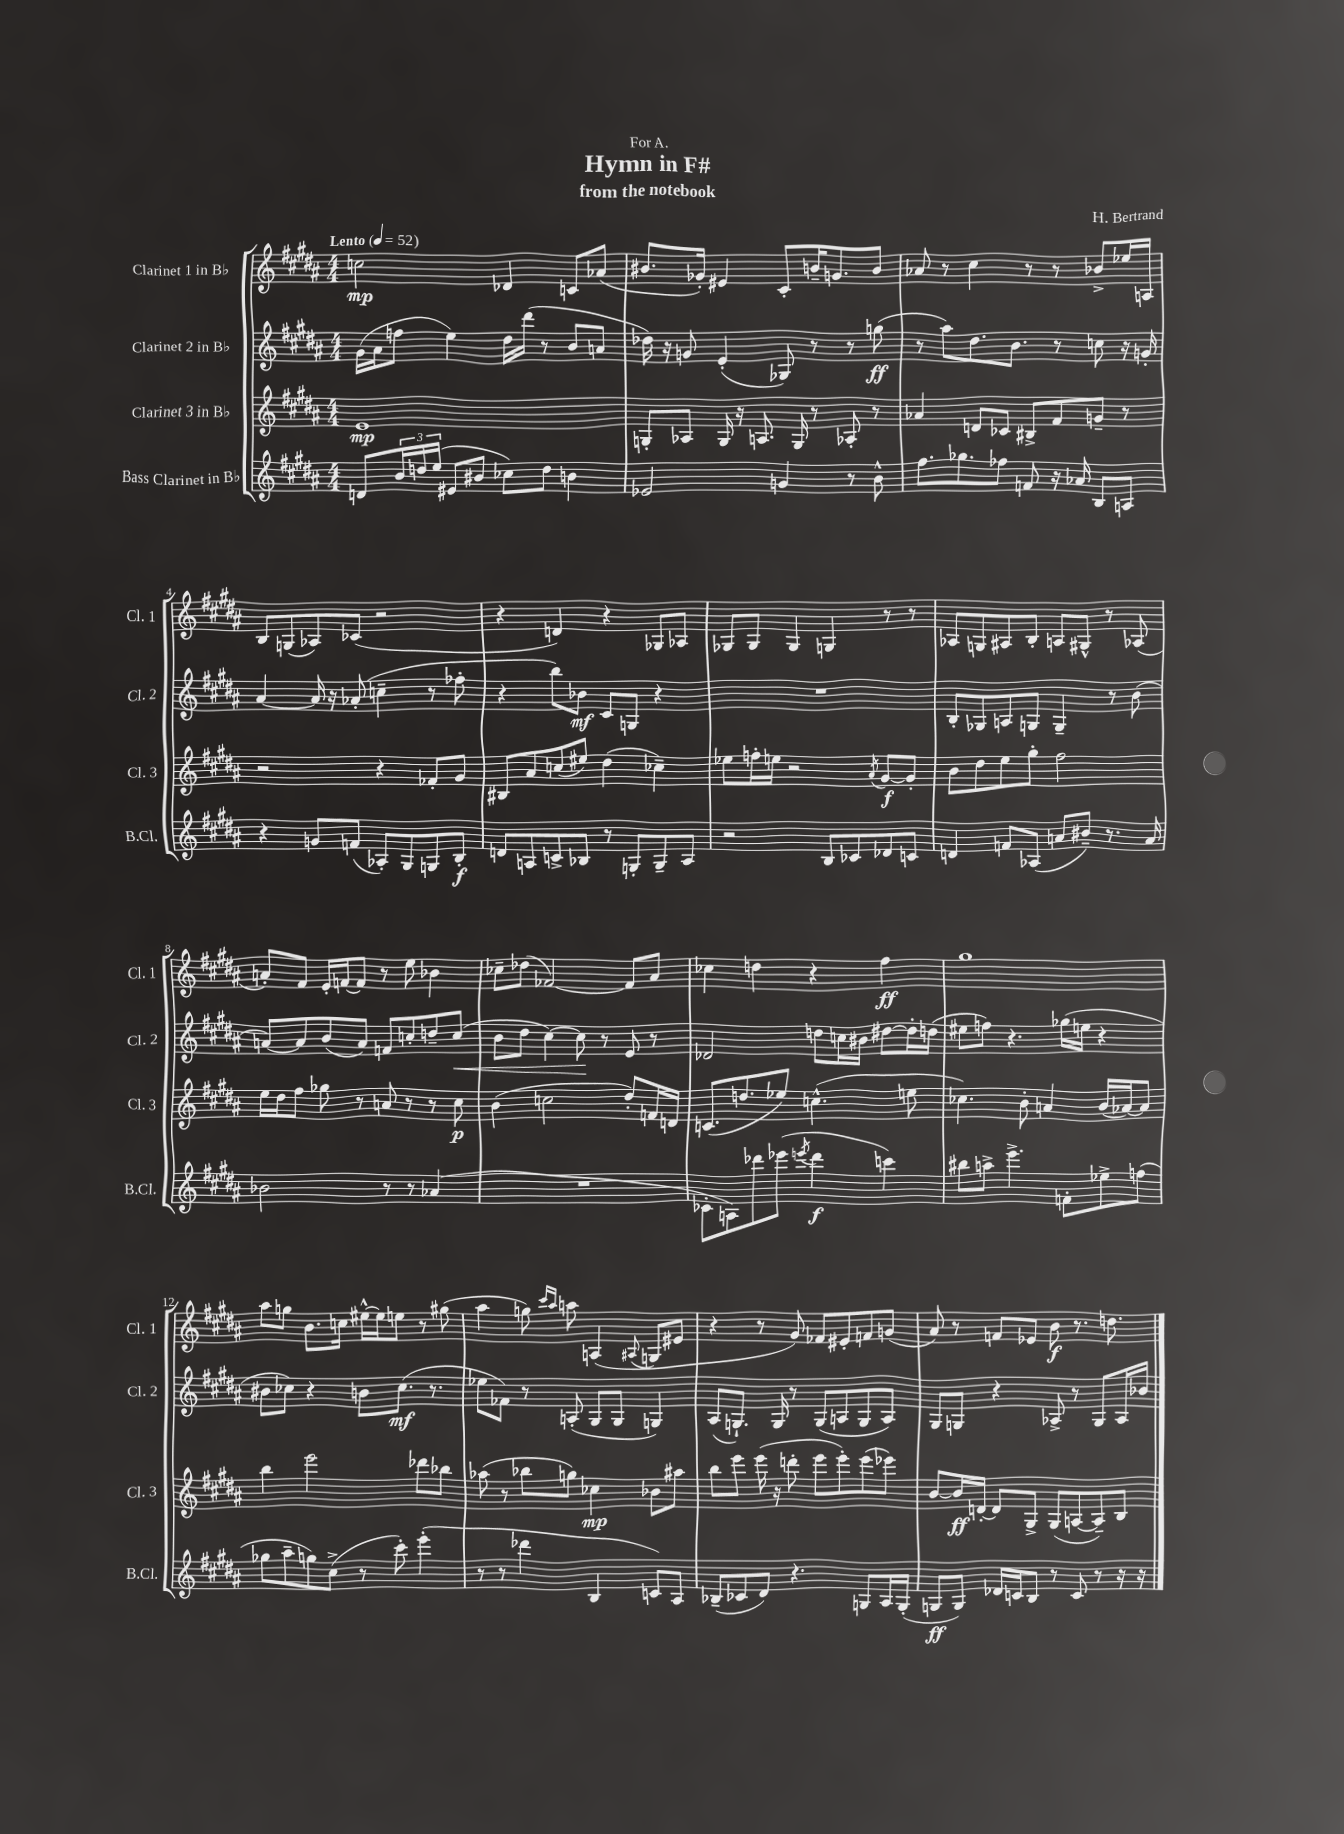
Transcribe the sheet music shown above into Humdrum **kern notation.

**kern	**dynam	**kern	**dynam	**kern	**dynam	**kern	**dynam
*part4	*part4	*part3	*part3	*part2	*part2	*part1	*part1
*staff4	*staff4	*staff3	*staff3	*staff2	*staff2	*staff1	*staff1
*I"Bass Clarinet in B♭	*	*I"Clarinet 3 in B♭	*	*I"Clarinet 2 in B♭	*	*I"Clarinet 1 in B♭	*
*I'B.Cl.	*	*I'Cl. 3	*	*I'Cl. 2	*	*I'Cl. 1	*
*clefG2	*	*clefG2	*	*clefG2	*	*clefG2	*
*k[f#c#g#d#a#]	*	*k[f#c#g#d#a#]	*	*k[f#c#g#d#a#]	*	*k[f#c#g#d#a#]	*
*M4/4	*	*M4/4	*	*M4/4	*	*M4/4	*
*MM52	*	*MM52	*	*MM52	*	*MM52	*
=1	=1	=1	=1	=1	=1	=1	=1
!	!	!	!	!	!	!LO:TX:a:B:t=Lento	!
8dn/L	.	1e	mp	(16g#\LL	.	2ccn\	mp
.	.	.	.	16a#\J	.	.	.
24b/L	.	.	.	8ffn\J	.	.	.
24ddn/	.	.	.	.	.	.	.
(24ee/JJ	.	.	.	.	.	.	.
8e#X/L	.	.	.	4ee\)	.	.	.
8b#X/J	.	.	.	.	.	.	.
8cc-X\L)	.	.	.	16dd#\LL	.	4d-X/	.
.	.	.	.	(16ddd#\JJ	.	.	.
8dd\J	.	.	.	8r	.	.	.
4bn\	.	.	.	8b/L	.	8cn/L	.
.	.	.	.	8an/J	.	(8a-X/J	.
=2	=2	=2	=2	=2	=2	=2	=2
2e-X/	.	8Gn'/L	.	16dd-X\)	.	8.b#X/L	.
.	.	.	.	16r	.	.	.
.	.	8A-X/J	.	8gn/	.	.	.
.	.	.	.	.	.	16g-X'/Jk)	.
.	.	16G/	.	(4e'/	.	4e#X/	.
.	.	16r	.	.	.	.	.
.	.	8.An/	.	.	.	.	.
4gn/	.	.	.	8G-X/)	.	8c#'/L	.
.	.	16G/	.	.	.	.	.
.	.	8r	.	8r	.	16bn~/K	.
.	.	.	.	.	.	8.gn/	.
8r	.	8A-X'/	.	8r	.	.	.
8b^^\	.	8r	.	(8ggn\	ff	8b/J	.
=3	=3	=3	=3	=3	=3	=3	=3
8.ff#\L	.	4a-X/	.	8r	.	8a-X/	.
.	.	.	.	8aa#\L)	.	8r	.
8.gg-X\	.	.	.	.	.	.	.
.	.	8dn/L	.	8.dd#\	.	4cc#\	.
8ff-X\J	.	8c-X/J	.	.	.	.	.
.	.	.	.	8.b\J	.	.	.
8fn/	.	8B#X^/L	.	.	.	8r	.
16r	.	8f#/	.	8r	.	8r	.
16a-X/	.	.	.	.	.	.	.
8B/L	.	8gn~/J	.	8ccn\	.	8b-X^/L	.
8An/J	.	8r	.	16r	.	16ee-X/L	.
.	.	.	.	16gn'/	.	16An/JJ	.
!!LO:LB:g=z
=4	=4	=4	=4	=4	=4	=4	=4
4r	.	2r	.	[4a#/	.	8B/L	.
.	.	.	.	.	.	(8Gn/	.
8gn/L	.	.	.	16a#/]	.	8A-X/)	.
.	.	.	.	16r	.	.	.
(8fn/J	.	.	.	(8a-X'/	.	(8c-X/J	.
8A-X'/L)	.	4r	.	4ccn~\	.	2r	.
8G#/	.	.	.	.	.	.	.
8Gn/	.	8f-X'/L	.	8r	.	.	.
8B'/J	f	8g#/J	.	8ff-X'\	.	.	.
=5	=5	=5	=5	=5	=5	=5	=5
8dn/L	.	8B#X/L	.	4r	.	4r	.
8An/	.	8a#/	.	.	.	.	.
8cn^/	.	(8ccn/	.	8bb\L)	.	4dn/)	.
8B-X/J	.	8ee#X/J)	.	8b-X\J	mf	.	.
8r	.	(4dd#\	.	8c#/L	.	4r	.
8Gn'/L	.	.	.	8Gn/J	.	.	.
8G~/	.	4cc-X~\)	.	4r	.	8G-X/L	.
8A/J	.	.	.	.	.	8A-X/J	.
=6	=6	=6	=6	=6	=6	=6	=6
2r	.	8ee-X\L	.	1r	.	8G-X/L	.
.	.	16ffn'\L	.	.	.	8G-/J	.
.	.	16een\JJ	.	.	.	.	.
.	.	2r	.	.	.	4G-/	.
8B/L	.	.	.	.	.	4Gn/	.
8c-X/	.	.	.	.	.	.	.
.	.	8qa#/	.	.	.	.	.
8d-X/	.	[8g#/L	f	.	.	8r	.
8cn/J	.	8g#'/J]	.	.	.	8r	.
=7	=7	=7	=7	=7	=7	=7	=7
4dn/	.	8b\L	.	8B'/L	.	8A-X/L	.
.	.	8dd#\	.	8G-X/	.	8Gn/	.
8fn/L	.	8ee\	.	8An/	.	8A#X/	.
(8A-X/J	.	8gg#'\J	.	8Gn/J	.	8B'/J	.
8an/L	.	2ff#\	.	4G~/	.	8An/L	.
8b#X~/J)	.	.	.	.	.	8G#X^^/J	.
8.r	.	.	.	8r	.	8r	.
.	.	.	.	(8b\	.	(8A-X/	.
16a/	.	.	.	.	.	.	.
!!LO:LB:g=z
=8	=8	=8	=8	=8	=8	=8	=8
2b-X\	.	16ee\LL	.	[8an/L)	.	8an'/L)	.
.	.	16dd#\J	.	.	.	.	.
.	.	8ff#\J	.	8a/]	.	8f#/J	.
.	.	8gg-X\	.	(8b/	.	16e'/LL	.
.	.	.	.	.	.	[16fn/J	.
.	.	8r	.	8a/J)	.	8f/J]	.
8r	.	8an/	.	8fn/L	.	8r	.
8r	.	8r	.	8ccn'/	.	8ee\	.
(4a-X/	.	8r	.	8ddn~/	.	4b-X\	.
!	!	!	!	!	!LO:HP:b	!	!
.	.	8cc#\	p	(8cc/J	<	.	.
=9	=9	=9	=9	=9	=9	=9	=9
1r	.	(4b\	.	8b\L	.	8cc-X~\L	.
.	.	.	.	8dd#\J	.	(8dd-X\J	.
.	.	2ccn\	.	[4cc#\)	.	[2f-X/)	.
.	.	.	.	8cc#\]	.	.	.
.	.	.	.	8r	[	.	.
.	.	8dd#'/L)	.	8e/	.	8f-/L]	.
.	.	16fn/L	.	8r	.	8a#/J	.
.	.	16dn/JJ	.	.	.	.	.
=10	=10	=10	=10	=10	=10	=10	=10
8c-X'\L	.	(8.cn/L	.	2d-X/	.	4cc-X\	.
8An\)	.	.	.	.	.	.	.
.	.	8.ddn/	.	.	.	.	.
8ddd-X\	.	.	.	.	.	4ddn\	.
(8eee-X\J	.	8ee-X/J)	.	.	.	.	.
8qeeen/	.	.	.	.	.	.	.
4ddd-\	f	(4.ccn^^\	.	8ddn\L	.	4r	.
.	.	.	.	16ccn\L	.	.	.
.	.	.	.	16b#X\JJ	.	.	.
4cccn\)	.	.	.	[8dd#X\L	.	4ff#\	ff
.	.	8een\	.	16dd#'\L]	.	.	.
.	.	.	.	(16ddn\JJ	.	.	.
=11	=11	=11	=11	=11	=11	=11	=11
8bb#X\L	.	4.cc-X\)	.	8ee#X\L	.	1gg#	.
8aan^\J	.	.	.	8ffn\J)	.	.	.
4.eee^\	.	.	.	4.r	.	.	.
.	.	8b'\	.	.	.	.	.
.	.	4an/	.	.	.	.	.
8fn'\L	.	.	.	(16gg-X\LL	.	.	.
.	.	.	.	16een\JJ	.	.	.
8ee-X^\	.	(16b/LL	.	4r	.	.	.
.	.	[16a-X/J)	.	.	.	.	.
(8ffn\J	.	8a-/J]	.	.	.	.	.
!!LO:LB:g=z
=12	=12	=12	=12	=12	=12	=12	=12
8gg-X\L	.	4bb\	.	8b#X\L	.	8aa#\L	.
8aa#~\	.	.	.	8cc-X\J)	.	8ggn\J	.
8ggn\)	.	2eee\	.	4r	.	8.b\L	.
(8cc#^\J	.	.	.	.	.	.	.
.	.	.	.	.	.	16ccn\Jk	.
8r	.	.	.	8bn\L	.	[16ee#X^^\LL	.
.	.	.	.	.	.	16ee#\J]	.
8ccc#'\)	.	.	.	(8.cc-\J	mf	8een\J	.
(4eee'\	.	8ddd-X\L	.	.	.	8r	.
.	.	.	.	8.r	.	.	.
.	.	8bb-X\J	.	.	.	(8gg#X\	.
=13	=13	=13	=13	=13	=13	=13	=13
8r	.	(8aa-X\	.	8ee-X\L	.	4aa#\	.
8r	.	8r	.	8f-X\J)	.	.	.
4ddd-X\	.	8bb-X\L	.	8r	.	8ggn\)	.
.	.	.	.	.	.	16qqccc#/LL	.
.	.	.	.	.	.	16qqaa#/JJ	.
.	.	8ggn\J)	.	(8An'/	.	8aan\	.
4B/	.	4cc-X\	mp	8G#/L	.	(4An/	.
.	.	.	.	8G#/J	.	.	.
.	.	.	.	.	.	8qqA#X/	.
8cn/L)	.	8b-X\L	.	4Gn/)	.	8Gn/L	.
8A#/J	.	8aa#X\J	.	.	.	8e#X/J	.
=14	=14	=14	=14	=14	=14	=14	=14
(8B-X~/L	.	8bb\L	.	(8A#/L	.	4r	.
8c-X/	.	8eee\J	.	8.Gn`/J)	.	.	.
8d#/J)	.	(16eee\	.	.	.	8r	.
.	.	16r	.	16G/	.	.	.
4.r	.	8dddn'\	.	8r	.	8g#/)	.
.	.	8eee\L	.	(8G/L	.	8f-X/L	.
.	.	8eee'\)	.	8An/	.	8e#X'/	.
8Gn/L	.	(8eee\	.	8G/	.	8fn/	.
16A#/L	.	8eee-X\J)	.	8A/J)	.	(8gn/J	.
(16G'/JJ	.	.	.	.	.	.	.
=15	=15	=15	=15	=15	=15	=15	=15
8Gn/L	ff	[8b/L	.	8G#/L	.	8a#/)	.
8G/J)	.	16b/L]	ff	8Gn/J	.	8r	.
.	.	[16dn'/JJ	.	.	.	.	.
16d-X/LL	.	8d/L]	.	4r	.	8fn/L	.
16cn/J	.	.	.	.	.	.	.
8B/J	.	8G#^/J	.	.	.	8e-X/J	.
8r	.	(8G#/L	.	8A-X^/	.	8b\	f
8c/	.	[8An/	.	8r	.	8.r	.
8r	.	8A~/])	.	8G/L	.	.	.
.	.	.	.	.	.	8.ddn\	.
16r	.	8B/J	.	16A-/L	.	.	.
16r	.	.	.	16b-X/JJ	.	.	.
==	==	==	==	==	==	==	==
*-	*-	*-	*-	*-	*-	*-	*-
